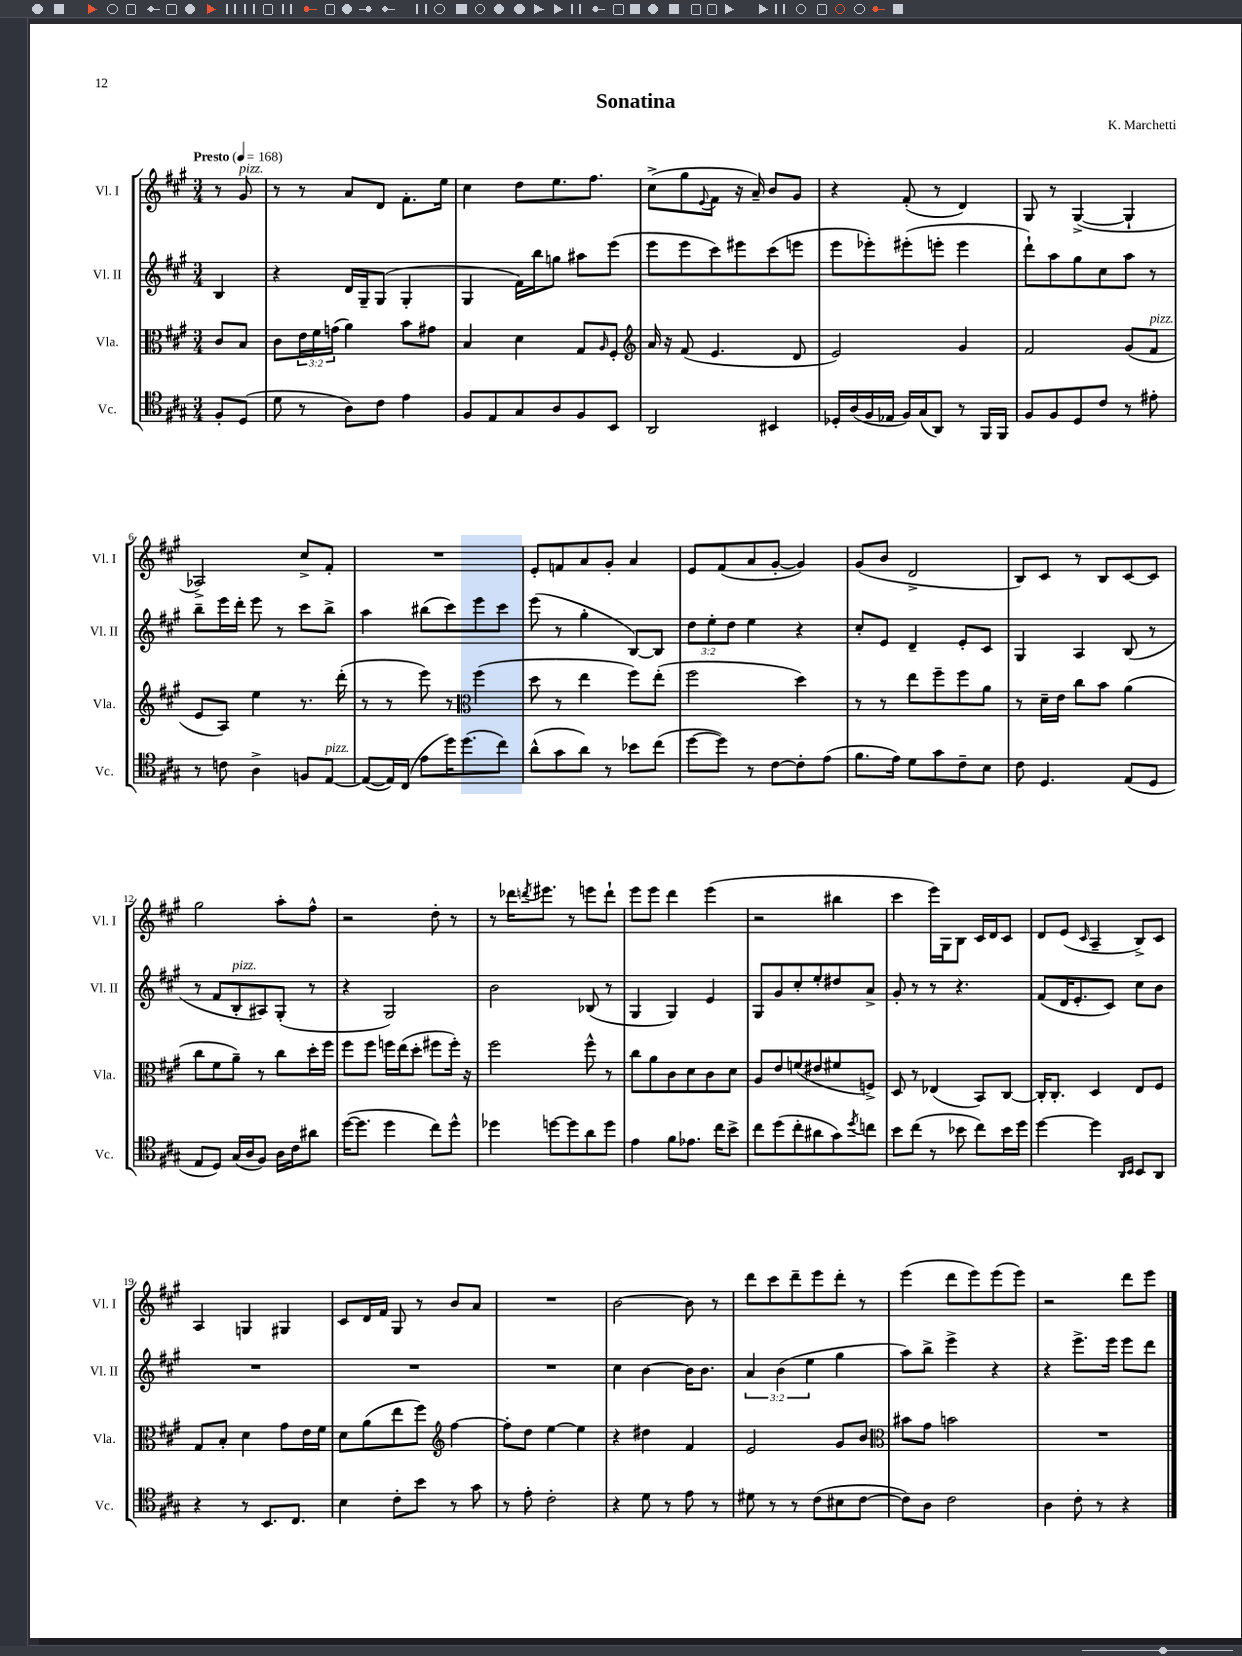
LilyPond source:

\header { title = "Sonatina" composer = "K. Marchetti" }
<<
\new StaffGroup <<
\new Staff = "s0" \with { instrumentName = "Vl. I" shortInstrumentName = "Vl. I" } {
    \clef treble \key a \major \numericTimeSignature \time 3/4 \partial 4 \tempo "Presto" 4 = 168
    r8 gis'8^\markup { \italic "pizz." } |
    r8 r8 a'8 d'8 fis'8.-. e''16 |
    cis''4 d''8 e''8. fis''8. |
    cis''8->( gis''8 \appoggiatura { e'8 } fis'8 r16 a'16--) b'8 gis'8 |
    r4 fis'8-.( r8 d'4) |
    gis8 r8 gis4~->( gis4-! |
    aes2->) cis''8-> fis'8-. |
    R2. |
    e'8-. f'8 a'8 gis'8-. a'4 |
    e'8 fis'8( a'8 gis'8~-. gis'4) |
    gis'8( b'8 d'2-> |
    b8) cis'8 r8 b8 cis'8~ cis'8 |
    gis''2 a''8-. fis''8-^ |
    r2 d''8-. r8 |
    r8 des'''16 \acciaccatura { d'''8 } eis'''8. r8 e'''8 d'''8-! |
    e'''8 e'''8 d'''4 e'''4( |
    r2 bis''4 |
    cis'''4 e'''16) gis16 b8 cis'16 d'16 cis'8 |
    d'8 e'8( \grace { cis'16 } a4-- b8->) cis'8 |
    a4 g4 gis4 |
    cis'8 d'16 fis'16 gis8 r8 b'8 a'8 |
    R2. |
    b'2~ b'8 r8 |
    d'''8 cis'''8 d'''8-- e'''8 d'''8-. r8 |
    e'''4( d'''8 e'''8) e'''8( e'''8) |
    r2 d'''8 e'''8 \bar "|." |
}
\new Staff = "s1" \with { instrumentName = "Vl. II" shortInstrumentName = "Vl. II" } {
    \clef treble \key a \major \numericTimeSignature \time 3/4 \override Staff.TupletNumber.text = #tuplet-number::calc-fraction-text \partial 4
    b4 |
    r4 d'16 gis16-- gis8( gis4-. |
    gis4 fis'16) b''16 g''8 ais''8 e'''8( |
    e'''8 e'''8 cis'''8) eis'''8 cis'''8( e'''8 |
    e'''8 ees'''8-.) eis'''8-.( e'''8-. e'''4 |
    d'''8-!) a''8 gis''8 cis''8 a''8 r8 |
    b''8-- e'''16 d'''16-. e'''8 r8 cis'''8 b''8-> |
    a''4 bis''8( cis'''8) e'''8 cis'''8 |
    e'''8( r8 gis''4-. b8~) b8 |
    \tuplet 3/2 { d''8 e''8-. d''8 } e''4 r4 |
    cis''8-. e'8 d'4-- e'8-. cis'8 |
    gis4 a4 b8( r8 |
    r8 fis'8 b8-.^\markup { \italic "pizz." } ais8) gis8-.( r8 |
    r4 gis2) |
    b'2 bes8( r8 |
    gis4 gis4) e'4 |
    gis8 gis'8 cis''8-. e''8-. dis''8 a'8-> |
    gis'8-. r8 r8 r4. |
    fis'8( d'16 e'8.-. cis'8) cis''8 b'8 |
    R2. |
    R2. |
    R2. |
    cis''4 b'4~ b'16 b'8. |
    \tuplet 3/2 { a'4 b'4( e''4 } gis''4 |
    a''8) b''8-> e'''4-> r4 |
    r4 e'''8.-> e'''16 e'''8 d'''8 \bar "|." |
}
\new Staff = "s2" \with { instrumentName = "Vla." shortInstrumentName = "Vla." } {
    \clef alto \key a \major \numericTimeSignature \time 3/4 \override Staff.TupletNumber.text = #tuplet-number::calc-fraction-text \partial 4
    cis'8 b8 |
    cis'8 \tuplet 3/2 { e'16 fis'16 g'16( } a'4) b'8 gis'8 |
    b4 d'4 gis8 \grace { a16 } fis8-. |
    \clef treble a'16 r16 fis'8( e'4. d'8 |
    e'2) gis'4 |
    fis'2 gis'8( fis'8^\markup { \italic "pizz." } |
    e'8 a8) e''4 r8. d'''16-.( |
    r8 r8 e'''8) r8 \clef alto fis''4( |
    d''8 r8 e''4 fis''8) e''8-.( |
    fis''2 d''4) |
    r8 r8 e''8 fis''8-- fis''8 a'8 |
    r8 d'16-- e'16 cis''8 b'8 a'4( |
    cis''8 fis'8 a'8--) r8 cis''8 d''16-. fis''16 |
    fis''8 fis''8 f''16 e''16( d''8-. fis''8 fis''16-.) r16 |
    fis''2 fis''8-^ r8 |
    cis''8 a'8 cis'8 d'8 cis'8 d'8 |
    a8 e'8 f'8( eis'8 fis'8 f8->) |
    d8 r8 ees4( b,8) cis8~ |
    cis16-. cis8.-. d4 e8 fis8 |
    gis8 b8-. d'4 gis'8 e'16 fis'16 |
    d'8 a'8( e''8 fis''8) \clef treble fis''4~ |
    fis''8-. d''8 e''4~ e''4 |
    r4 dis''4 fis'4 |
    e'2 gis'8 b'8 |
    \clef alto bis'8 gis'8 b'2 |
    R2. \bar "|." |
}
\new Staff = "s3" \with { instrumentName = "Vc." shortInstrumentName = "Vc." } {
    \clef tenor \key a \major \numericTimeSignature \time 3/4 \partial 4
    fis8-. d8( |
    d'8 r8 a8) cis'8 e'4 |
    fis8 e8 gis8 a8 fis8 b,8 |
    a,2 bis,4 |
    des16-. a16( fis16 ees16 fis16) gis16( a,8) r8 fis,16 fis,16 |
    fis8 fis8 d8 cis'8 r8 eis'8-. |
    r8 c'8 a4-> f8 e8~^\markup { \italic "pizz." } |
    e8~( e16) cis16( e'8 d''16) d''8.( cis''8) |
    a'8-^( gis'8 a'8) r8 bes'8 cis''8( |
    d''8~ d''8) r8 cis'8~ cis'8-. e'8( |
    fis'8. e'16) d'8 gis'8 cis'8-- b8 |
    cis'8 d4. e8( d8 |
    e8 d8) gis16( a16 fis8) a16 cis'16 ais'8 |
    d''16~( d''8. d''4 cis''8) d''8-^ |
    des''4 d''8~ d''8 a'8 d''8 |
    e'4 fis'8 ees'8. cis''16 b'8-> |
    cis''8 d''8( cis''8-. ais'8 gis'8) \acciaccatura { d''8 } c''8 |
    b'8 cis''8( r8 bes'8 cis''8) bes'16 d''16 |
    d''4~ d''4 \grace { a,16 b,16 } b,8 a,8 |
    r4 r8 b,8. cis8. |
    b4 cis'8-. b'8 r8 gis'8 |
    r8 e'8-. cis'2-. |
    r4 d'8 r8 e'8 r8 |
    dis'8 r8 r8 cis'8( bis8 cis'8~ |
    cis'8) a8 cis'2 |
    a4 cis'8-. r8 r4 \bar "|." |
}
>>
>>
